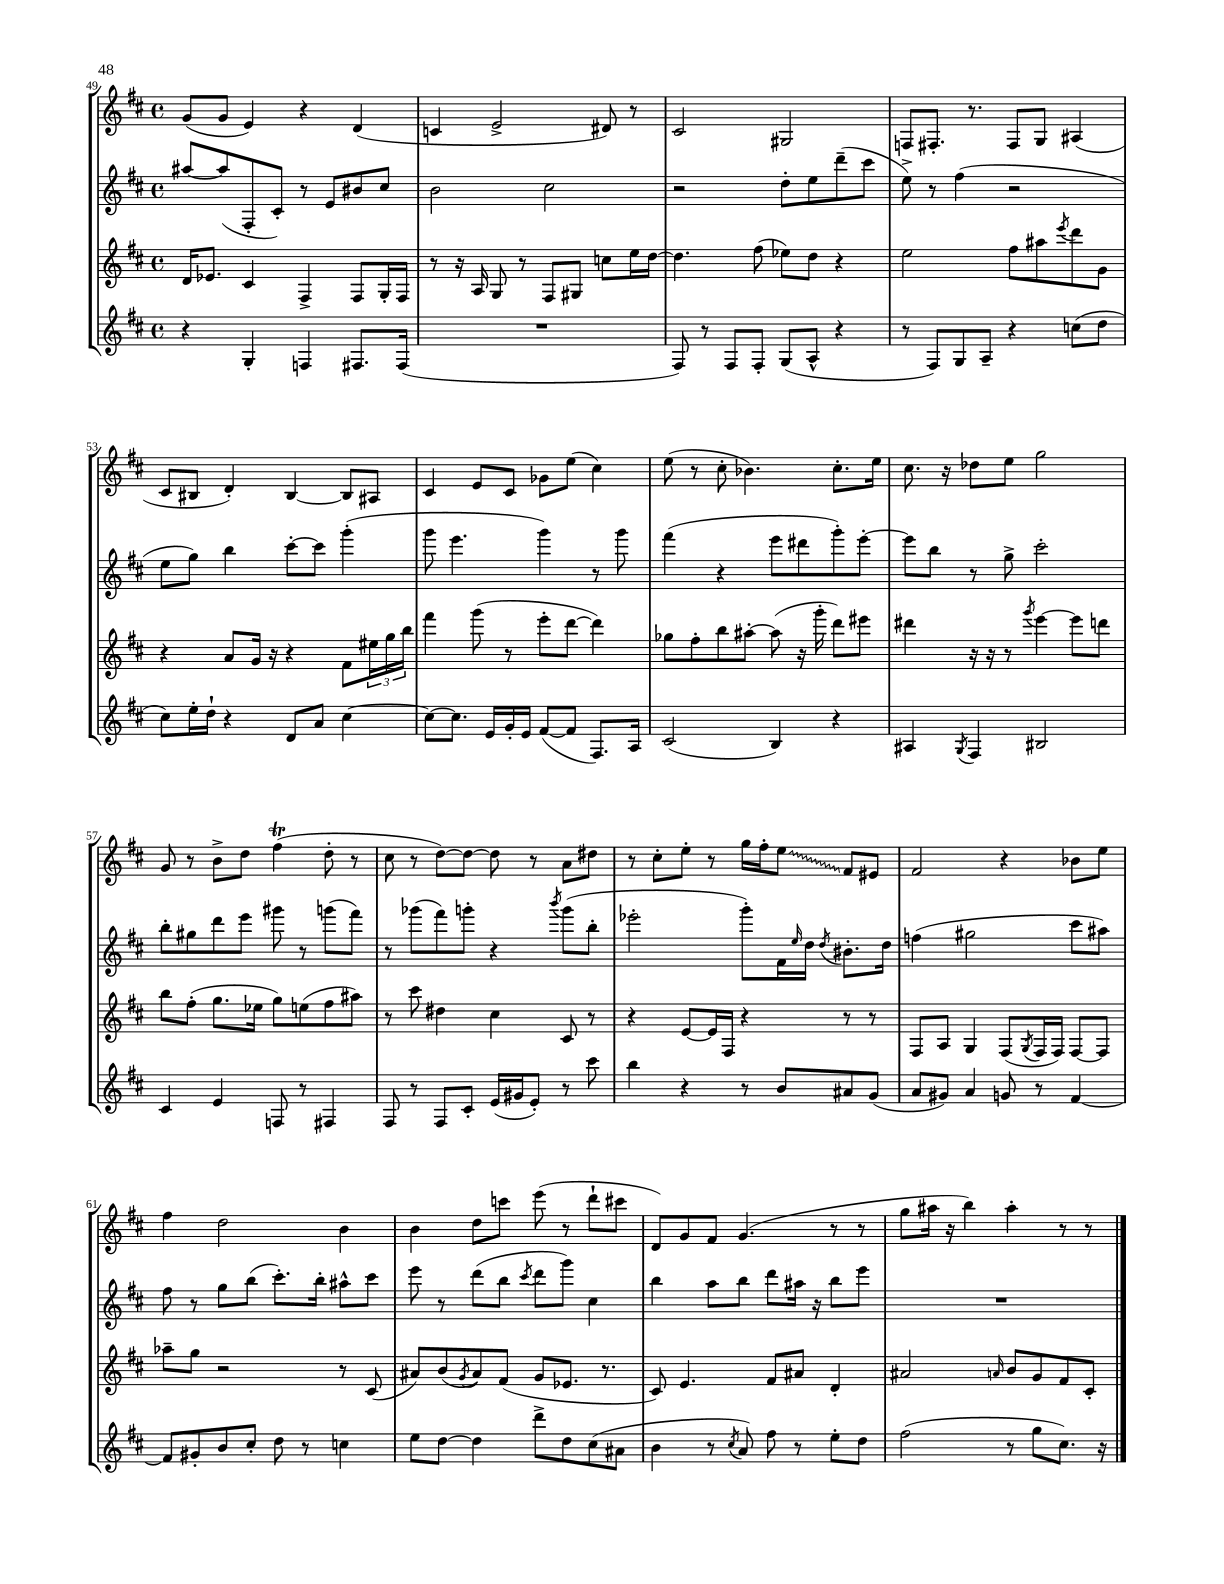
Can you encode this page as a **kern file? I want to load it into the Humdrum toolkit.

**kern	**kern	**kern	**kern
*staff4	*staff3	*staff2	*staff1
*clefG2	*clefG2	*clefG2	*clefG2
*k[f#c#]	*k[f#c#]	*k[f#c#]	*k[f#c#]
*M4/4	*M4/4	*M4/4	*M4/4
*met(c)	*met(c)	*met(c)	*met(c)
4r	16d/LK	[8aa#/L	(8g/L
.	8.e-/J	.	.
.	.	(8aa#/]	8g/J
4G'/	4c#/	8F#'/	4e/)
.	.	8c#'/J)	.
4F/	4F#^/	8r	4r
.	.	8e/L	.
8.F#/L	8F#/L	8b#/	(4d/
.	16G'/L	8cc#/J	.
(16F#/Jk	16F#/JJ	.	.
=	=	=	=
1r	8r	2b\	4c/
.	16r	.	.
.	16A/	.	.
.	8G/	.	2e^/
.	8r	.	.
.	8F#/L	2cc#\	.
.	8G#/J	.	.
.	8cc\L	.	8d#/)
.	16ee\L	.	8r
.	[16dd\JJ	.	.
=	=	=	=
8F#/)	4.dd\]	2r	2c#/
8r	.	.	.
8F#/L	.	.	.
8F#'/J	(8ff#\	.	.
(8G/L	8ee-\L)	8dd'\L	2G#/
8A^^/J	8dd\J	8ee\	.
4r	4r	(8ddd~\	.
.	.	8ccc#\J	.
=	=	=	=
8r	2ee\	8ee^\)	8F/L
8F#/L)	.	8r	8.F#'/J
8G/	.	(4ff#\	.
.	.	.	8.r
8A~/J	.	.	.
4r	8ff#\L	2r	8F#/L
.	8aa#\	.	8G/J
.	8qeee/	.	.
(8cc\L	8ddd\	.	(4A#/
8dd\J	8g\J	.	.
=	=	=	=
8cc#\L)	4r	8ee\L	8c#/L
16ee'\L	.	8gg\J)	8B#/J
16dd`\JJ	.	.	.
4r	8a/L	4bb\	4d'/)
.	16g/Jk	.	.
.	16r	.	.
8d/L	4r	[8ccc#'\L	[4B#/
8a/J	.	8ccc#\]J	.
[4cc#\	8f#\L	(4ggg'\	8B#/]L
.	24ee#\L	.	8A#/J
.	24gg\	.	.
.	24bb\JJ	.	.
=	=	=	=
8cc#\_L	4fff#\	8ggg\	4c#/
8.cc#\]J	.	4.eee\	.
.	(8ggg\	.	8e/L
16e/LL	.	.	.
16g'/	8r	.	8c#/J
16e/JJ	.	.	.
([8f#/L	8eee'\L	4ggg\)	8g-\L
8f#/]J	[8ddd\J	.	(8ee\J
8.F#/L)	4ddd\])	8r	4cc#\)
.	.	8ggg\	.
16A/Jk	.	.	.
=	=	=	=
(2c#/	8gg-\L	(4fff#\	(8ee\
.	8ff#'\	.	8r
.	8bb\	4r	8cc#'\
.	[8aa#'\J	.	4.b-\)
4B/)	(8aa#\]	8eee\L	.
.	16r	8ddd#\	.
.	16ggg'\	.	.
4r	8ddd\L)	8ggg'\)	8.cc#'\L
.	8eee#\J	[8eee'\J	.
.	.	.	16ee\Jk
=	=	=	=
4A#/	4ddd#\	8eee\]L	8.cc#\
.	.	8bb\J	.
.	.	.	16r
8qG/	.	.	.
4F#/	16r	8r	8dd-\L
.	16r	.	.
.	8r	8gg^\	8ee\J
.	8qggg/	.	.
2B#/	[4eee\	2ccc#'\	2gg\
.	8eee\]L	.	.
.	8ddd\J	.	.
=	=	=	=
4c#/	8bb\L	8bb'\L	8g/
.	(8ff#'\J	8gg#\	8r
4e/	8.gg\L	8ddd\	8b^\L
.	.	8eee\J	8dd\J
.	16ee-\Jk	.	.
8F/	8gg\L)	8ggg#\	(4ff#\
8r	(8ee\	8r	.
4F#/	8ff#\	(8ggg\L	8dd'\
.	8aa#\J)	8fff#\J)	8r
=	=	=	=
8F#/	8r	8r	8cc#\
8r	8ccc#\	(8ggg-\L	8r
8F#/L	4dd#\	8fff#\)	[8dd\L)
8c#'/J	.	8ggg'\J	8dd\_J
(16e/LL	4cc#\	4r	8dd\]
16g#/J	.	.	.
8e'/J)	.	.	8r
.	.	8qbbb/	.
8r	8c#/	(8ggg\L	8a\L
8ccc#\	8r	8bb'\J	8dd#\J
=	=	=	=
4bb\	4r	2eee-'\	8r
.	.	.	8cc#'\L
4r	[8e/L	.	8ee'\J
.	16e/]L	.	8r
.	16F#/JJ	.	.
8r	4r	8ggg'\L)	16gg\LL
.	.	.	16ff#'\J
8b/L	.	16f#\L	8ee\J
.	.	16qqee/	.
.	.	16dd\JJ	.
.	.	8qdd/	.
8a#/	8r	8.b#'\L	8f#/L
(8g/J	8r	.	8e#/J
.	.	16dd\Jk	.
=	=	=	=
8a/L	8F#/L	(4ff\	2f#/
8g#/J)	8A/J	.	.
4a/	4G/	2gg#\	.
8g/	(8F#/L	.	4r
.	8qG/	.	.
8r	16F#/L	.	.
.	16F#/JJ)	.	.
[4f#/	[8F#/L	8ccc#\L	8b-\L
.	8F#/]J	8aa#\J)	8ee\J
=	=	=	=
8f#/]L	8aa-~\L	8ff#\	4ff#\
8g#'/	8gg\J	8r	.
8b/	2r	8gg\L	2dd\
8cc#'/J	.	(8bb\J	.
8dd\	.	8.ccc#'\L)	.
8r	.	.	.
.	.	16bb'\Jk	.
4cc\	8r	8aa#^^\L	4b\
.	(8c#/	8ccc#\J	.
=	=	=	=
8ee\L	8a#/L)	8eee\	4b\
[8dd\J	(8b/	8r	.
.	8qg/	.	.
4dd\]	8a#/)	(8ddd\L	8dd\L
.	(8f#/J	8bb\J	8ccc\J
.	.	8qccc#/	.
8ddd^\L	8g/L	8ddd\L	(8eee\
8dd\	8.e-/J	8ggg\J)	8r
(8cc#\	.	4cc#\	8ddd`\L
.	8.r	.	.
8a#\J	.	.	8ccc#\J
=	=	=	=
4b\	8c#/)	4bb\	8d/L)
.	4.e/	.	8g/
8r	.	8aa\L	8f#/J
8qcc#/	.	.	.
8a/)	.	8bb\J	(4.g/
8ff#\	8f#/L	8ddd\L	.
8r	8a#/J	16aa#\Jk	.
.	.	16r	.
8ee'\L	4d'/	8bb\L	8r
8dd\J	.	8eee\J	8r
=	=	=	=
(2ff#\	2a#/	1r	8gg\L
.	.	.	16aa#\Jk
.	.	.	16r
.	.	.	4bb\)
.	16qqa/	.	.
8r	8b/L	.	4aa#'\
8gg\L	8g/	.	.
8.cc#\J)	8f#/	.	8r
.	8c#'/J	.	8r
16r	.	.	.
==	==	==	==
*-	*-	*-	*-
